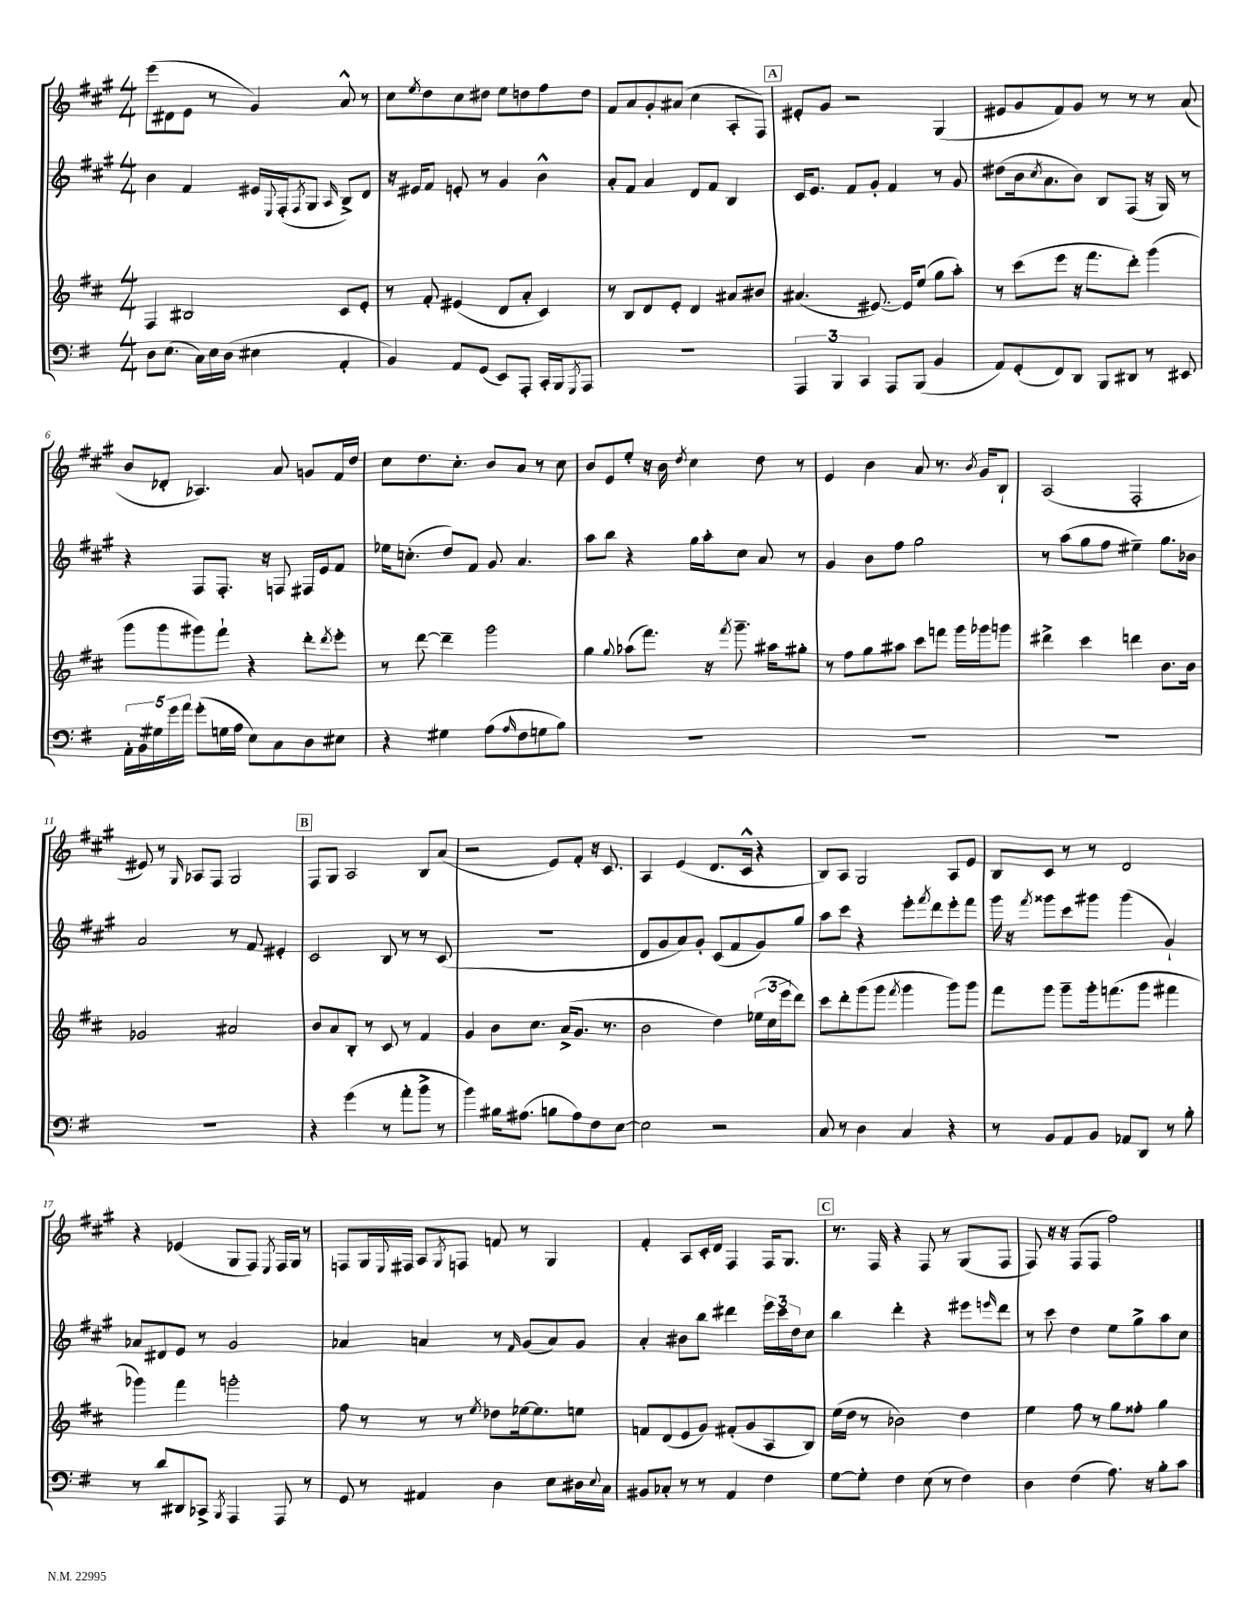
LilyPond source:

<<
\new StaffGroup <<
\new Staff = "s0" {
    \clef treble \key a \major \numericTimeSignature \time 4/4
    e'''8( dis'8 e'8 r8 gis'4) a'8-^ r8 |
    cis''8 \acciaccatura { e''8 } d''8 cis''8 dis''8 e''8 d''8 fis''8 d''8 |
    fis'8 a'8 gis'8-. ais'8( cis''4 a8-. fis8) |
    \mark \markup { \box "A" } eis'8-. gis'8 r2 gis4( |
    eis'8 gis'8 fis'8) gis'8 r8 r8 r8 a'8( |
    b'8 des'8-. aes4.) a'8 g'8 fis'16 d''16 |
    cis''8 d''8. cis''8.-. b'8 a'8 r8 cis''8 |
    b'8 e'8 e''8-. r16 b'16 \acciaccatura { d''8 } cis''4 d''8 r8 |
    e'4 b'4 a'8 r8. \acciaccatura { b'8 } gis'16 b8-! |
    a2( fis2-. |
    eis'8) r8 \grace { gis16 } aes8 fis8 gis2 |
    \mark \markup { \box "B" } fis8 gis8 a2 b8 a'8( |
    r2 e'8) fis'8-. r16 cis'8. |
    a4 e'4( d'8. cis'16-^ r4 |
    b8) a8 gis2 a8 e'8 |
    b8 cis'8 r8 r8 d'2 |
    r4 ees'4( gis8 fis8) \acciaccatura { e8 } fis16 gis16 r8 |
    f8 gis16 \appoggiatura { e8 } fis16 a8 \acciaccatura { gis8 } f8 f'8 r8 gis4 |
    fis'4-. a8 cis'16-. d'16 fis4 fis16 gis8. |
    \mark \markup { \box "C" } r8. fis16 r4 fis8 r8 gis8( fis8 |
    fis8) r16 r16 fis8( fis8 fis''2) \bar "|." |
}
\new Staff = "s1" {
    \clef treble \key a \major \numericTimeSignature \time 4/4
    b'4 fis'4 eis'16 \appoggiatura { e8 } fis16-.( \acciaccatura { fis8 } gis8 \grace { a16 } b8->) d'8 |
    r16 eis'16 fis'8 e'8-. r8 gis'4 b'4-^ |
    a'8-. fis'8 a'4 d'8 fis'8 b4 |
    \mark \markup { \box "A" } cis'16 e'8. fis'8 gis'8-. fis'4 r8 gis'8 |
    dis''8( b'16 \acciaccatura { cis''8 } a'8. b'8) b8 fis8( r16 gis16) r8 |
    r4 fis8 fis8.-. r16 f8 fis16 e'16 fis'8 |
    ees''16 c''8.-.( d''8) fis'8 gis'8 a'4. |
    a''8 b''8 r4 gis''16 a''16-. cis''8 a'8 r8 |
    gis'4 b'8 fis''8 gis''2 |
    r8 a''8( gis''8 fis''8 eis''4--) gis''8. bes'16 |
    a'2 r8 fis'8 eis'4-. |
    \mark \markup { \box "B" } cis'2 b8 r8 r8 cis'8( |
    R1 |
    d'8 gis'8 a'8) gis'8-. cis'8( fis'8 gis'8) gis''8 |
    a''8 cis'''8 r4 e'''8-. \acciaccatura { fis'''8 } d'''8 e'''8-. fis'''8 |
    gis'''16 r16 \acciaccatura { fis'''8 } gisis'''8 cis'''8 gis'''8 gis'''4( gis'4-!) |
    aes'8 dis'8 e'8 r8 gis'2 |
    aes'4 a'4 r8 \grace { fis'16 } gis'8( a'8) gis'8 |
    a'4-. bis'8 b''8 dis'''4 \tuplet 3/2 { e'''16 cis'''16 d''16 } cis''8 |
    \mark \markup { \box "C" } b''4 d'''4-. r4 eis'''8 \grace { e'''16 } d'''8 |
    r8 cis'''8 d''4 e''8 gis''8-> a''8 cis''8 \bar "|." |
}
\new Staff = "s2" {
    \clef treble \key d \major \numericTimeSignature \time 4/4
    fis4 bis2 cis'8 e'8-. |
    r8 fis'8-. eis'4( d'8 a'8-. cis'4) |
    r8 b8 d'8 e'8-. d'4 ais'8 bis'8 |
    \mark \markup { \box "A" } ais'4.( eis'8.~) eis'16 e''8( g''8 a''8-.) |
    r8 cis'''8( e'''8 r16 fis'''8. d'''8-.) g'''4( |
    g'''8 g'''8 gis'''8) fis'''8-! r4 d'''8-. \acciaccatura { d'''8 } e'''8-. |
    r8 d'''8~ d'''4-- g'''2 |
    g''4 \appoggiatura { g''8 } aes''8( fis'''8.) r16 \acciaccatura { fis'''8 } g'''8.-- ais''16 gis''8-. |
    r8 fis''8 g''8 ais''8 cis'''8 f'''8 g'''16 ges'''16 g'''8 |
    dis'''4-> cis'''4 d'''4 b'8. b'16 |
    ges'2 ais'2 |
    \mark \markup { \box "B" } b'8 a'8 b8-. r8 cis'8 r8 fis'4 |
    g'4 b'8 cis''8. a'16->( g'8. r8. |
    b'2 d''4) \tuplet 3/2 { ees''16( cis''16 e'''16 } d'''8) |
    cis'''8 d'''8-. g'''8( g'''8 \acciaccatura { fis'''8 } g'''4 g'''8) g'''8 |
    fis'''8 g'''8 g'''8-- g'''16-. f'''8.( g'''8 fis'''4 |
    ges'''4) fis'''4 g'''2-. |
    fis''8 r8 r8 r8 \acciaccatura { e''8 } des''8 ees''16~ ees''8. e''8 |
    f'8 d'8( e'8 g'8) fis'8-.( g'8 a8 b8) |
    \mark \markup { \box "C" } e''16( d''16 r8 bes'2) d''4 |
    e''4 fis''8 r8 g''8 fisis''8-. g''4 \bar "|." |
}
\new Staff = "s3" {
    \clef bass \key g \major \numericTimeSignature \time 4/4
    d8 e8.( c16) e16 d16( eis4 a,4-. |
    b,4) a,8 g,8( e,8) a,,8-. c,16-. b,,16 \acciaccatura { g,,8 } a,,8 |
    R1 |
    \mark \markup { \box "A" } \tuplet 3/2 { a,,4 b,,4 c,4 } a,,8 b,,8( b,4 |
    a,8) g,8-.( fis,8) d,8 b,,8 dis,8 r8 eis,8 |
    \tuplet 5/4 { a,16-. b,16 gis16 g'16 a'16 } g'8-.( g16 a16 e8) c8 d8 eis8 |
    r4 gis4 a8( \grace { a16 } fis8 g8 b8) |
    R1 |
    R1 |
    R1 |
    R1 |
    \mark \markup { \box "B" } r4 g'4( r8 a'8-. b'8-> r8 |
    b'4) bis16 ais8.( b8 ais8) fis8 e8~ |
    e2 r2 |
    c8 r8 d4 c4 r4 |
    r8 b,8 a,8 b,8 aes,8 d,8 r8 b8-. |
    r8 d'8 dis,8 ces,8-> \acciaccatura { b,,8 } a,,4 a,,8 r8 |
    g,8 r8 ais,4 d4 e8 dis16 \appoggiatura { e8 } c16 |
    bis,8 ces8-. r8 r8 a,4 fis4 |
    \mark \markup { \box "C" } g8~ g8-. fis4 e8( r8 fis4) |
    d4 fis4( a8.) r16 b8-. c'8 \bar "|." |
}
>>
>>
